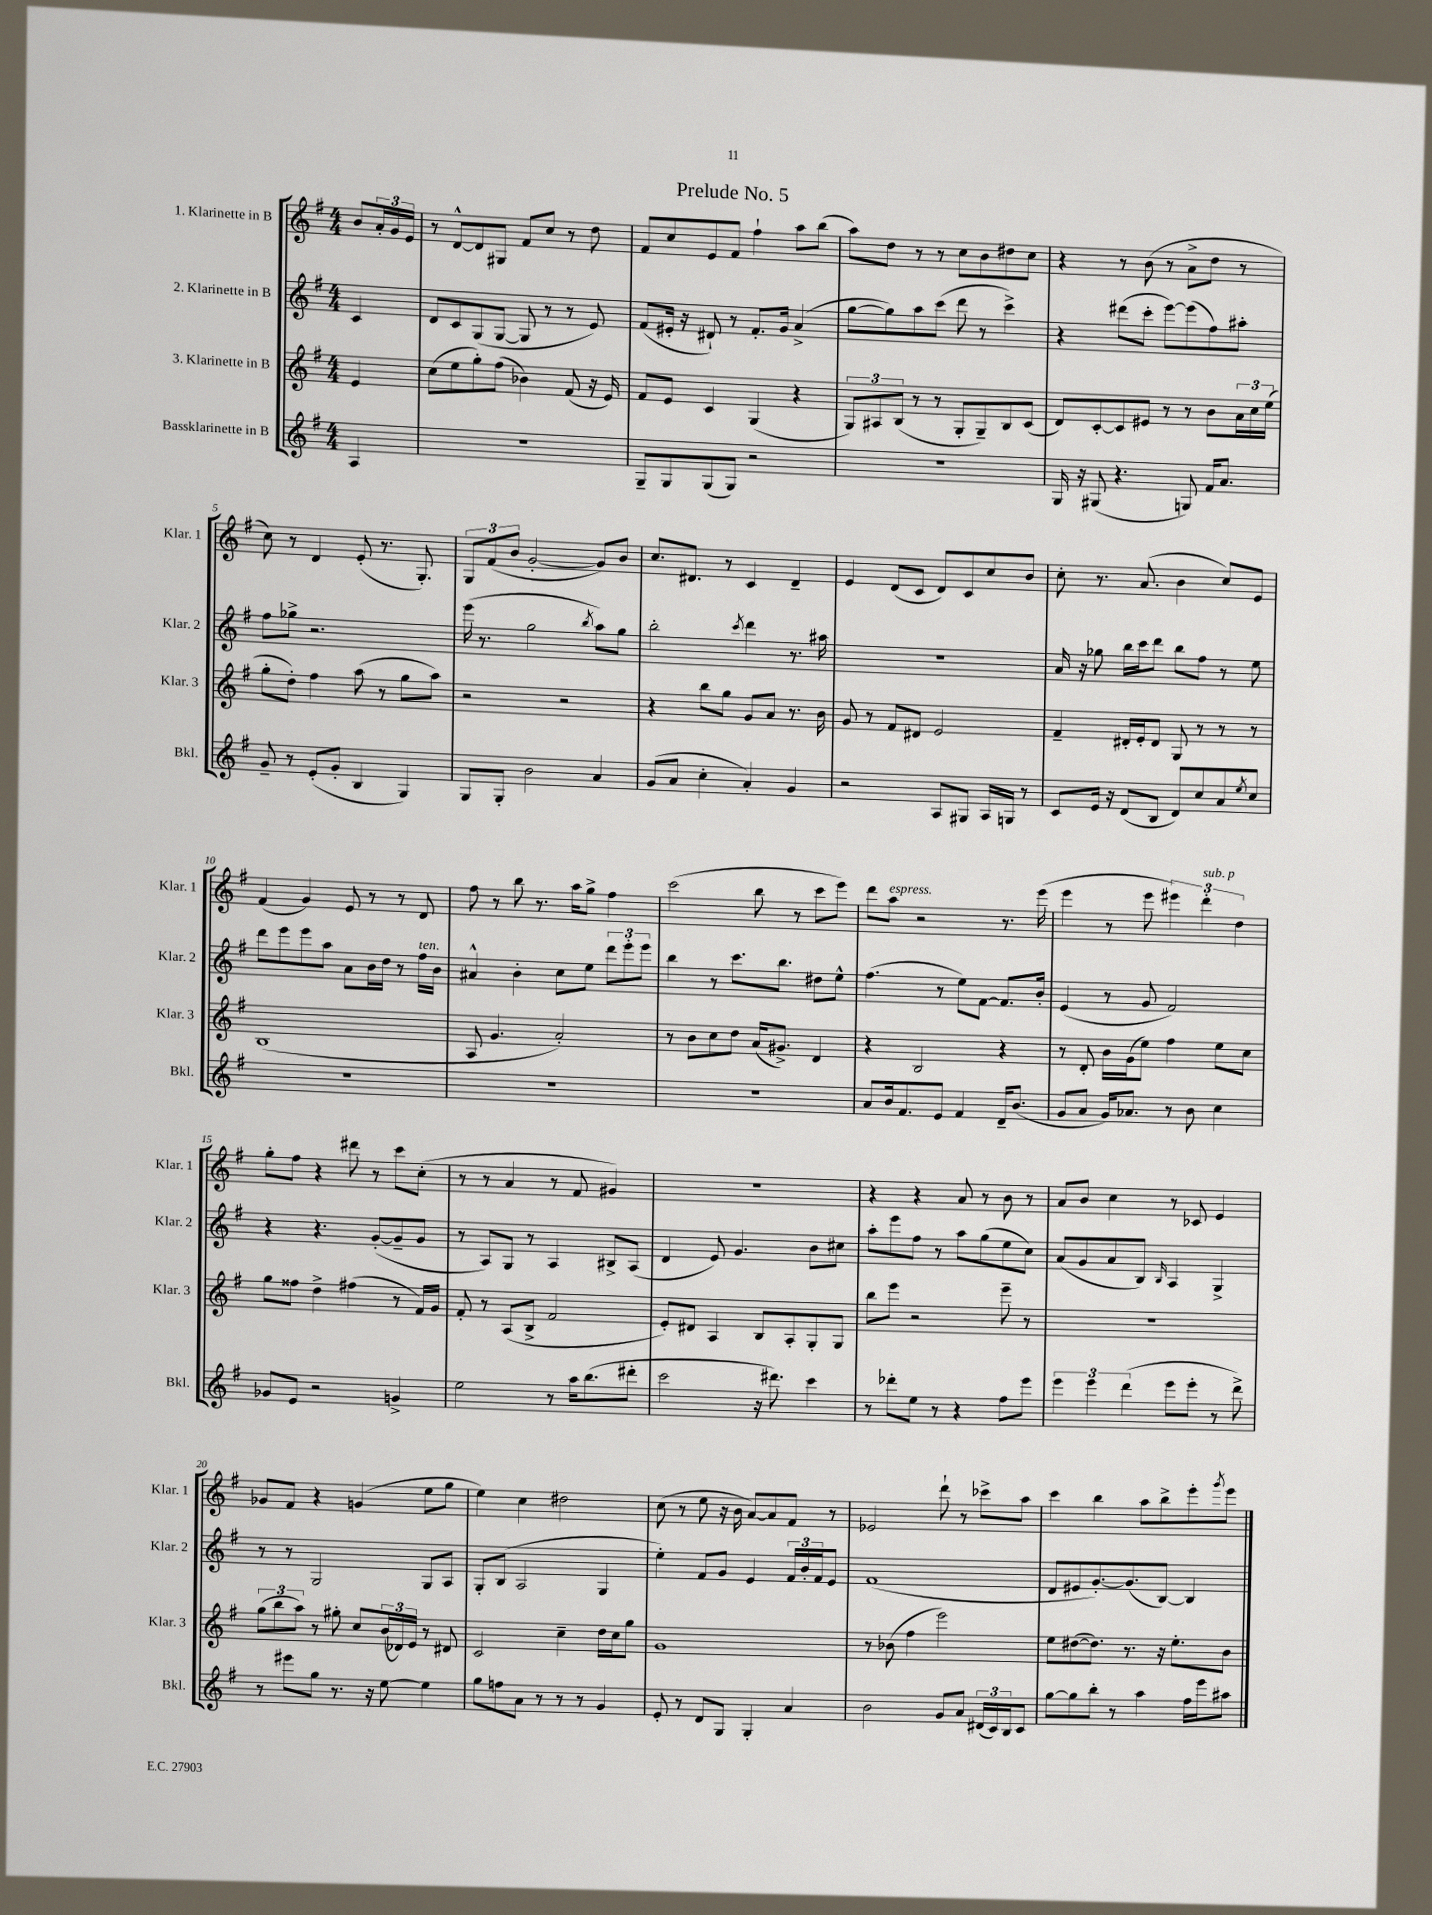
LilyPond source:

\header { title = "Prelude No. 5" }
<<
\new StaffGroup <<
\new Staff = "s0" \with { instrumentName = "1. Klarinette in B" shortInstrumentName = "Klar. 1" } {
    \clef treble \key g \major \numericTimeSignature \time 4/4 \partial 4
    b'8 \tuplet 3/2 { a'16-. g'16 e'16 } |
    r8 d'8~-^ d'8 gis8 fis'8 c''8 r8 d''8 |
    fis'8 c''8 e'8 fis'8 fis''4-! a''8 b''8( |
    a''8) d''8 r8 r8 c''8 b'8 dis''8 c''8 |
    r4 r8 b'8( r8 a'8-> d''8 r8 |
    c''8) r8 d'4 e'8-.( r8. g8.-.) |
    \tuplet 3/2 { g8 fis'8( b'8 } g'2~-. g'8) b'8 |
    c''8. dis'8. r8 c'4 dis'4-- |
    e'4 d'8( c'8 d'8) c'8 c''8 b'8 |
    c''8-. r8. a'8.( b'4 c''8) e'8 |
    fis'4( g'4) e'8 r8 r8 d'8 |
    fis''8 r8 b''8 r8. a''16 g''8-> fis''4 |
    c'''2( b''8 r8 c'''8 e'''8) |
    d'''8 a''8^\markup { \italic "espress." } r2 r8. e'''16( |
    e'''4 r8 e'''8 \tuplet 3/2 { eis'''4) d'''4-.^\markup { \italic "sub. p" } d''4 } |
    g''8-. fis''8 r4 dis'''8 r8 c'''8 c''8-.( |
    r8 r8 a'4 r8 fis'8 gis'4) |
    R1 |
    r4 r4 a'8 r8 b'8 r8 |
    a'8 b'8 c''4 r8 ces'8 e'4 |
    ges'8 fis'8 r4 g'4( e''8 g''8 |
    e''4) c''4 dis''2 |
    c''8( r8 e''8 r16 b'16 a'8~) a'8 fis'8 r8 |
    ees'2 d'''8-! r8 ces'''8-> a''8 |
    c'''4 b''4 a''8 b''8-> e'''8-. \acciaccatura { g'''8 } e'''8 \bar "|." |
}
\new Staff = "s1" \with { instrumentName = "2. Klarinette in B" shortInstrumentName = "Klar. 2" } {
    \clef treble \key g \major \numericTimeSignature \time 4/4 \partial 4
    c'4 |
    d'8 c'8 g8( g8~ g8 r8 r8 e'8) |
    fis'8( eis'16-. r16 dis'8-!) r8 fis'8.-. g'16 a'4->( |
    g''8~ g''8) a''8 c'''8( d'''8 r8 c'''4->) |
    r4 dis'''8( c'''8-. e'''8~) e'''8( fis''8) ais''8-. |
    fis''8 ges''8-> r2. |
    e'''16( r8. g''2 \acciaccatura { b''8 } a''8) g''8 |
    b''2-. \acciaccatura { c'''8 } d'''4 r8. ais''16 |
    R1 |
    a'16 r16 ges''8 b''16 c'''16 d'''8 b''8 fis''8 r8 e''8 |
    d'''8 e'''8 e'''8 a''8 a'8 b'16 d''16 r8 fis''16^\markup { \italic "ten." } b'16 |
    ais'4-^ b'4-. c''8 e''8 \tuplet 3/2 { d'''8 e'''8-. e'''8 } |
    b''4 r8 c'''8. b''8. dis''8 e''8-^ |
    fis''4.( r8 e''8) fis'8~ fis'8. b'16-. |
    e'4( r8 g'8 fis'2) |
    r4 r4. g'8~-.( g'8-- g'8 |
    r8 a8) g8 r8 a4 bis8-> a8( |
    d'4 e'8) g'4. b'8 cis''8 |
    a''8-. e'''8 fis''8 r8 a''8 g''8( e''8 c''8) |
    a'8( g'8 a'8 b8) \grace { b16 } a4 g4-> |
    r8 r8 g2 g8 a8 |
    g8-. b8( a2 g4 |
    e''4-.) fis'8 g'8 e'4 \tuplet 3/2 { fis'16 b'16-. fis'16 } e'8 |
    fis'1( |
    d'8 eis'8 g'8.~-.) g'8.( b8~) b4 \bar "|." |
}
\new Staff = "s2" \with { instrumentName = "3. Klarinette in B" shortInstrumentName = "Klar. 3" } {
    \clef treble \key g \major \numericTimeSignature \time 4/4 \partial 4
    e'4 |
    c''8( e''8 g''8-.) fis''8( bes'4) fis'8( r16 e'16) |
    fis'8 e'8 c'4 g4( r4 |
    \tuplet 3/2 { g8) ais8 b8( } r8 r8 g8-. g8--) b8 c'8( |
    d'8) c'8~-. c'8 eis'8 r8 r8 b'8 \tuplet 3/2 { a'16 c''16 e''16( } |
    g''8-. d''8-.) fis''4 a''8( r8 g''8 a''8) |
    r2 r2 |
    r4 b''8 g''8 g'8 a'8 r8. b'16 |
    g'8 r8 fis'8 dis'8 e'2 |
    fis'4-- dis'16-. e'16-. dis'8 g8 r8 r8 r8 |
    b1( |
    a8 g'4. a'2-.) |
    r8 b'8 c''8 d''8 a'16( gis'8.->) d'4 |
    r4 b2 r4 |
    r8 d'8-. b'16 g'16( e''8) fis''4 e''8 c''8 |
    g''8 fisis''8 d''4-> fis''4( r8 fis'16) g'16 |
    fis'8-. r8 a8( b8-> fis'2 |
    e'8-.) dis'8 a4 b8 a8-. g8-. g8 |
    b''8 e'''8 r2 e'''8-- r8 |
    R1 |
    \tuplet 3/2 { g''8( b''8 a''8) } r8 gis''8-. c''8 \tuplet 3/2 { b'16( des'16) e'16 } r8 dis'8 |
    c'2 c''4-- d''16 c''16 g''8 |
    g'1 |
    r8 bes'8( fis''4 e'''2) |
    e''8 dis''8~( dis''8.) r8. r16 e''8.-. b'8 \bar "|." |
}
\new Staff = "s3" \with { instrumentName = "Bassklarinette in B" shortInstrumentName = "Bkl." } {
    \clef treble \key g \major \numericTimeSignature \time 4/4 \partial 4
    a4 |
    R1 |
    g8-- g8 g8( g8) r2 |
    R1 |
    g16 r16 gis8( r4. g8) fis'16 a'8. |
    g'8-- r8 e'8-.( g'8-. b4 g4) |
    g8 g8-. b'2 a'4 |
    g'8( a'8 c''4-. a'4-.) g'4 |
    r2 a8 gis8 a16 g16 r8 |
    c'8 e'16 r16 d'8( b8 d'8) c''8 a'8 \acciaccatura { e''8 } c''8 |
    R1 |
    R1 |
    R1 |
    a'8 b'16 fis'8. e'8 fis'4 d'16-- b'8.( |
    g'8 a'8 g'16) aes'8. r8 b'8 c''4 |
    ges'8 e'8 r2 g'4-> |
    e''2 r8 a''16 b''8.( dis'''8-. |
    c'''2 r16 dis'''8.) c'''4 |
    r8 des'''8-. e''8 r8 r4 fis''8 e'''8 |
    \tuplet 3/2 { e'''4 e'''4 d'''4( } e'''8 e'''8-. r8 d'''8->) |
    r8 eis'''8 g''8 r8. r16 e''8~ e''4 |
    g''8 f''8 a'8 r8 r8 r8 g'4 |
    e'8-. r8 d'8 g8 g4-. a'4 |
    b'2 g'8 a'8 \tuplet 3/2 { dis'16( c'16) b16 } c'8 |
    g''8~ g''8 b''8-. r8 a''4 fis''16 e'''16 ais''8 \bar "|." |
}
>>
>>
